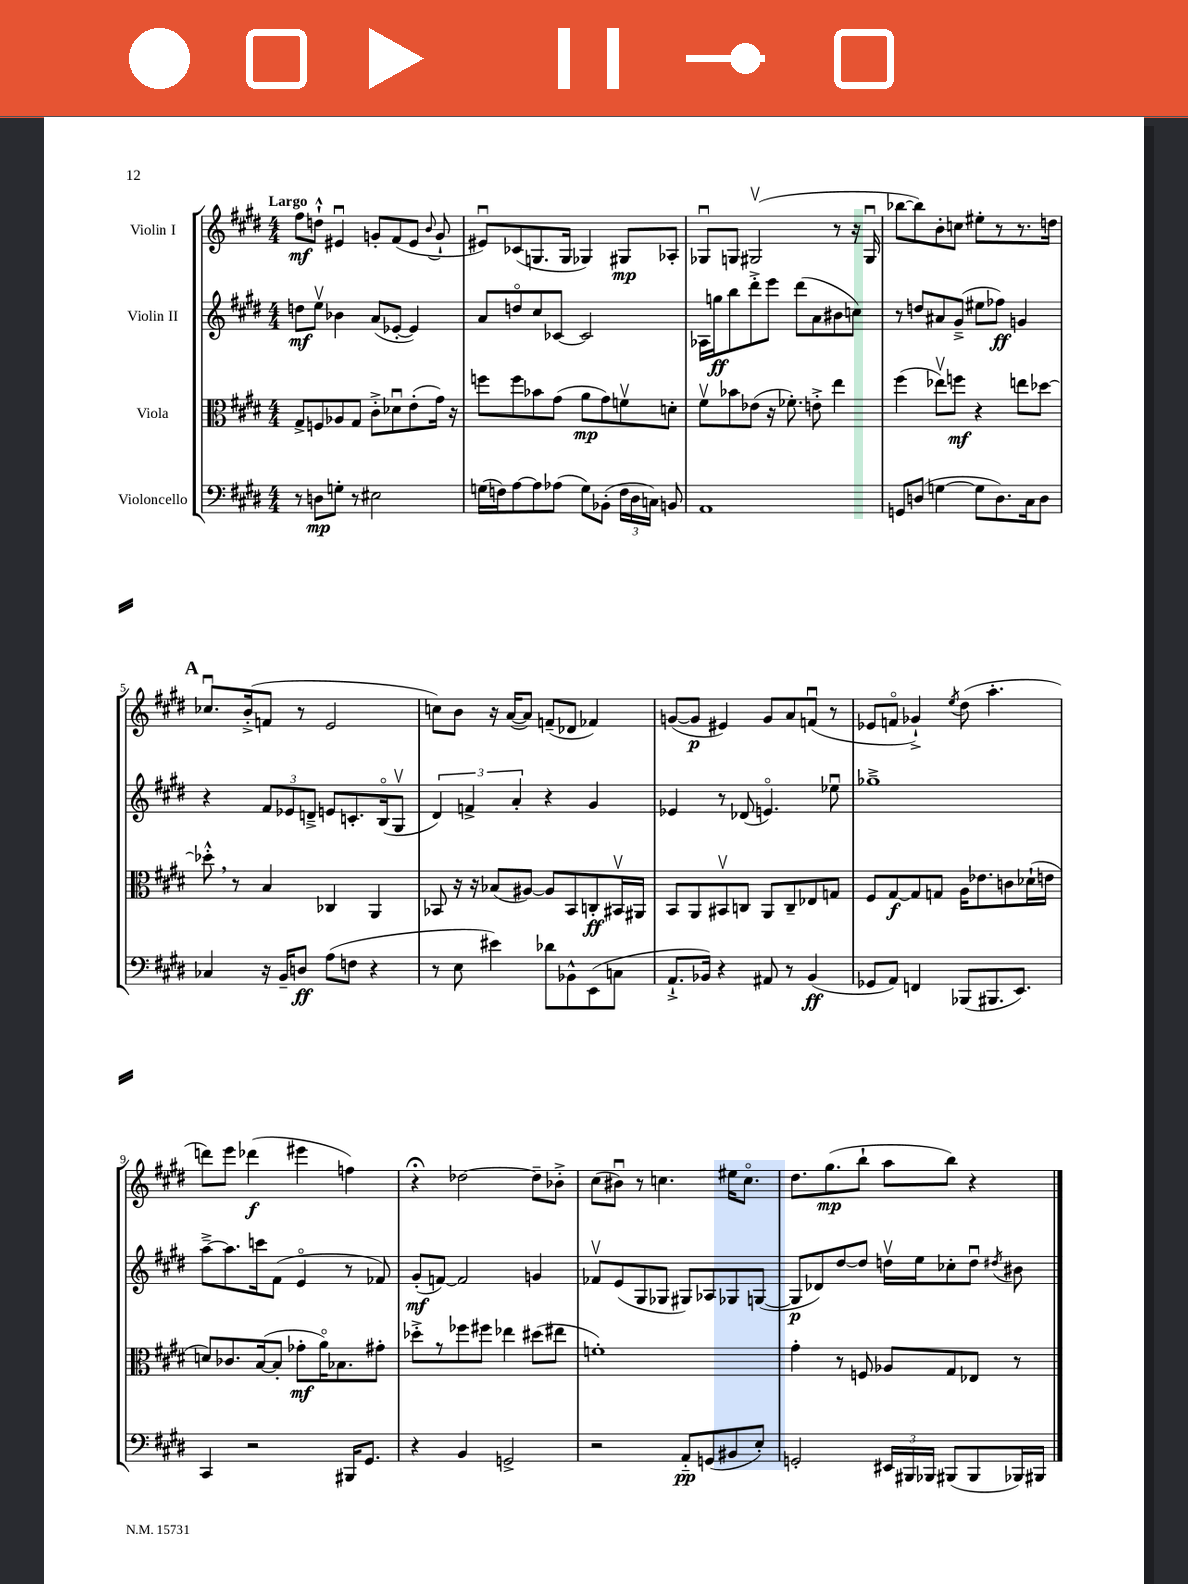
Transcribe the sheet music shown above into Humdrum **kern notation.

**kern	**kern	**kern	**kern
*staff4	*staff3	*staff2	*staff1
*clefF4	*clefC3	*clefG2	*clefG2
*k[f#c#g#d#]	*k[f#c#g#d#]	*k[f#c#g#d#]	*k[f#c#g#d#]
*M4/4	*M4/4	*M4/4	*M4/4
8r	8G#^	8dd	8ff#
8D	8F	8eev	8dd`^^
8G'	8A-	4b-	4e#u
8r	8G#	.	.
2E#	8c#'^	(8a	8g'
.	8d-u	[8e-'	(8f#
.	(8e'	4e-])	8e#
.	.	.	8qqb
.	16g#)	.	8g`
.	16r	.	.
=	=	=	=
(16G	8ff	8a	8e#u)
16F)	.	.	.
[8A	8ff	8ddo	(8c-
8A]	8b-	8cc#	8.G
(8A-	(8g#	[8c-	.
.	.	.	16G
8G)	8a	2c-]	4G-)
(8BB-'	8g#)	.	.
24F	8fv	.	8G#
24D#	.	.	.
24C)	.	.	.
8BB	8d'	.	8A-'
=	=	=	=
1AA	8f#v	16A-	8G-u
.	.	16gg	.
.	8b-	8bb	8G
.	(8e-	8ddd#'^	(2G#v
.	16r	8eee	.
.	8.f-')	.	.
.	.	(8ddd#	.
.	8e'^	8a	.
.	4ee	8b#	8r
.	.	8cc)	16r
.	.	.	16G#u
=	=	=	=
8GG	(4ff#	8r	[8bb-
(8D	.	8dd	8bb-])
[4G	8ee-v)	8a#	8b'
.	8ff	(8g#~^	8cc
8G]	4r	8ee#	8ee#'
8.D)	.	8ff-)	8r
.	8ee	4g	8.r
16C#	.	.	.
8D	[8dd-	.	.
.	.	.	16dd
=	=	=	=
4C-	8dd-'^^]	4r	8.cc-u
.	8r	.	.
.	.	.	(16b'^
16r	4B	12f#	8f
16BB~	.	.	.
.	.	12e-	.
8D	.	.	8r
.	.	12d~^	.
(8A	4C-	8e	2e
8F	.	8.c'	.
4r	4AA	.	.
.	.	(16Bo	.
.	.	8G#v	.
=	=	=	=
8r	8BB-	6d#)	8cc)
8E	16r	.	8b
.	.	6f^	.
.	16r	.	.
4e#)	(8B-	.	16r
.	.	.	([16a
.	.	6a'	.
.	[8A#)	.	8a])
8d-	8A#]	4r	(8f~
8BB-^^	8BB-	.	8d-
(8EE	8C'	4g#	4f-)
8C	16BB#v	.	.
.	16AA#	.	.
=	=	=	=
8.AA`^	8BB	4e-	([8g
.	8AA	.	8g]
16BB-)	.	.	.
4r	8BB#v	8r	4e#)
.	8C	(8d-	.
8AA#	8AA	4.eo)	8g
8r	8C~	.	8a
(4BB-	8E-	.	(8fu
.	8G	8ee-u	8r
=	=	=	=
8GG-	8F#	1gg-~^	8e-
8AA)	[8G#	.	8fo
4FF	8G#]	.	4g-`^)
.	8G	.	.
.	.	.	8qee
(8BBB-	16A	.	(8dd#
.	8.e-	.	.
8.BBB#	.	.	4.aa'
.	8c	.	.
8.EE)	.	.	.
.	(16d-`	.	.
.	16e	.	.
=	=	=	=
4CC#	8d)	[8aa~^	8ddd)
.	8.c-	8.aa]	8eee
2r	.	.	(4ddd-
.	([16B	16ccc	.
.	8B']	(8f#	.
.	8g-'	4eo	4eee#
.	16ao)	.	.
.	8.B-	.	.
16BBB#	.	8r	4ff)
8.GG#	.	.	.
.	8g#'	8f-)	.
=	=	=	=
4r	8dd-'^	(8g#'	4r;
.	8r	[8f)	.
4BB	8ff-	2f]	[2dd-
.	8ff#	.	.
2GG^	4ee-	.	.
.	(8dd#	4g	8dd-~]
.	8ee#	.	8b-'^
=	=	=	=
2r	1f')	8f-v	(8cc#
.	.	(8e	8b#u)
.	.	8G#	8r
.	.	8G-	4.cc
8AA'~	.	8G#)	.
(8GG	.	8A-	.
8BB#	.	8G-	16ee#
.	.	.	8.cco
8E')	.	([8G	.
=	=	=	=
2GG'	4g#'	8G]	8.dd#
.	.	8d-)	.
.	.	.	(8.gg#
.	8r	[8dd#	.
.	8F	8dd#]	8bb`
24EE#	8A-	16ddv	8aa
24BBB#	.	.	.
.	.	16ee	.
24BBB-	.	.	.
(8BBB#	8G#	8cc-'	8bb)
8BBB#	8E-	8ddu	4r
.	.	8qdd#	.
16BBB-)	8r	8b#	.
16BBB#	.	.	.
==	==	==	==
*-	*-	*-	*-
